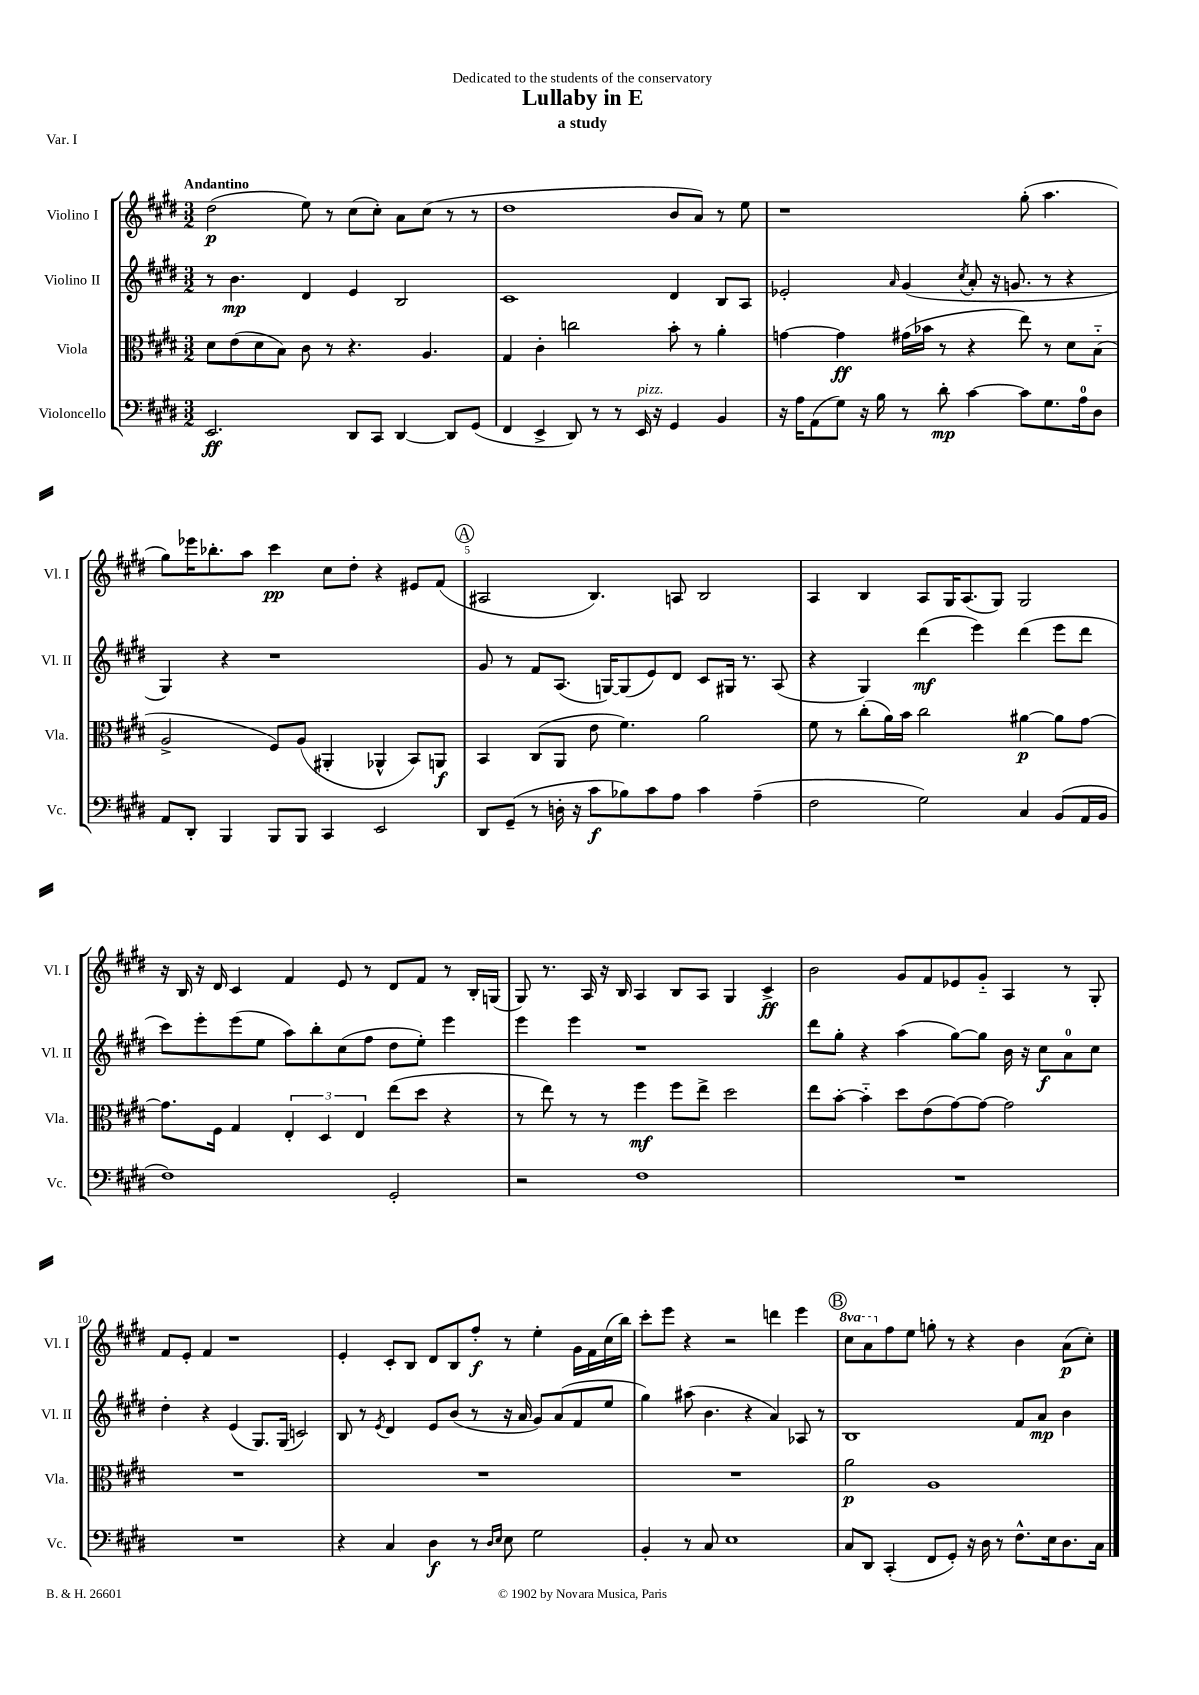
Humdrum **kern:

**kern	**kern	**kern	**kern
*staff4	*staff3	*staff2	*staff1
*clefF4	*clefC3	*clefG2	*clefG2
*k[f#c#g#d#]	*k[f#c#g#d#]	*k[f#c#g#d#]	*k[f#c#g#d#]
*M3/2	*M3/2	*M3/2	*M3/2
2.EE	8d#	8r	(2dd#
.	(8e	4.b	.
.	8d#	.	.
.	8B)	.	.
.	8c#	4d#	8ee)
.	8r	.	8r
8DD#	4.r	4e	(8cc#
8CC#	.	.	8cc#')
[4DD#	.	2B	8a
.	4.A	.	(8cc#
8DD#]	.	.	8r
(8GG#	.	.	8r
=	=	=	=
4FF#	4G#	1c#	1dd#
4EE^	4c#'	.	.
8DD#)	2cc	.	.
8r	.	.	.
8r	.	.	.
16EE	.	.	.
16r	.	.	.
4GG#	8b'	4d#	8b
.	8r	.	8a)
4BB	4a'	8B	8r
.	.	8A	8ee
=	=	=	=
16r	[4g	2e-'	1r
16A	.	.	.
(8AA	.	.	.
8G#)	4g]	.	.
16r	.	.	.
16B	.	.	.
.	.	16qqa	.
8r	(16g#	(4g#	.
.	16b-	.	.
8d#'	8r	.	.
.	.	8qcc#	.
[4c#	4r	8a'	.
.	.	16r	.
.	.	8.g	.
8c#]	8ee)	.	(8gg#'
8.G#	8r	8r	4.aa
.	8d#	4r	.
16A	.	.	.
8D#	(8B'~	.	.
=	=	=	=
8AA	2A^	4G#)	8gg#)
8DD#'	.	.	16eee-
.	.	.	8.bb-'
4BBB	.	4r	.
.	.	.	8aa
8BBB	8F#)	1r	4ccc#
8BBB	(8A	.	.
4CC#	4AA#'	.	8cc#
.	.	.	8dd#'
2EE	4AA-^^	.	4r
.	8BB)	.	8e#
.	8AA	.	(8f#
=	=	=	=
8DD#	4BB	8g#	2A#
(8GG#~	.	8r	.
8r	(8C#	8f#	.
16D'	8AA	(8.A	.
16r	.	.	.
8c#	8e	.	4.B)
.	.	[16G)	.
8B-)	4.f#)	(8G]	.
8c#	.	8e)	.
8A	.	8d#	8A
4c#	2a	8c#	2B
.	.	16G#	.
.	.	8.r	.
(4A~	.	.	.
.	.	(8A	.
=	=	=	=
2F#	8f#	4r	4A
.	8r	.	.
.	(8cc#'	4G#)	4B
.	16a)	.	.
.	16b	.	.
2G#)	2cc#	(4ddd#	8A
.	.	.	16G#
.	.	.	(8.A
.	.	4eee)	.
.	.	.	8G#)
4C#	[4a#	(4ddd#	2G#
(8BB	8a#]	8eee	.
16AA	[8g#	8ddd#	.
16BB	.	.	.
=	=	=	=
1F#)	8.g#]	8ccc#)	16r
.	.	.	16B
.	.	8eee'	16r
.	16F#	.	16d#
.	4G#	(8eee	4c#
.	.	8ee	.
.	6E'	8aa)	4f#
.	.	8bb'	.
.	6D#	.	.
.	.	(8cc#	8e
.	6E	.	.
.	.	8ff#	8r
2GG#'	(8ee	8dd#	8d#
.	8dd#	8ee')	8f#
.	4r	4eee	8r
.	.	.	16B'
.	.	.	(16G
=	=	=	=
2r	8r	4eee	8G#)
.	8ee)	.	8.r
.	8r	4eee	.
.	.	.	16A
.	8r	.	16r
.	.	.	16B
1F#	4ff#	1r	4A
.	8ff#	.	8B
.	8ee^	.	8A
.	2dd#	.	4G#
.	.	.	4c#^
=	=	=	=
1.r	8ee	8ddd#	2b
.	[8b'	8gg#'	.
.	4b'~]	4r	.
.	8dd#	(4aa	8g#
.	(8e	.	8f#
.	[8g#)	[8gg#)	8e-
.	8g#_	8gg#]	8g#'~
.	2g#]	16b	4A
.	.	16r	.
.	.	8cc#	.
.	.	8a	8r
.	.	8cc#	8G#'
=	=	=	=
1.r	1.r	4dd#'	8f#
.	.	.	8e'
.	.	4r	4f#
.	.	(4e	1r
.	.	8.G#)	.
.	.	(16G#	.
.	.	2c)	.
=	=	=	=
4r	1.r	8B	4e'
.	.	8r	.
.	.	8qe	.
4C#	.	4d#	8c#'
.	.	.	8B
4D#	.	8e	8d#
.	.	(8b	8B
8r	.	8r	8ff#'
16qqD#	.	.	.
16qqE	.	.	.
8E	.	16r	8r
.	.	16a	.
2G#	.	8g#)	4ee'
.	.	(8a	.
.	.	8f#	16g#
.	.	.	16f#
.	.	8ee	(16cc#
.	.	.	16bb)
=	=	=	=
4BB'	1.r	4gg#)	8ccc#'
.	.	.	8eee
8r	.	(8aa#	4r
8C#	.	4.b	.
1E	.	.	2r
.	.	4r	.
.	.	4a)	4ddd
.	.	8A-	4eee
.	.	8r	.
=	=	=	=
8C#	2a	1B	8ccc#
8DD#	.	.	8aa
(4CC#'	.	.	8ff#
.	.	.	8ee
8FF#	1A	.	8gg'
8GG#')	.	.	8r
16r	.	.	4r
16D#	.	.	.
8r	.	.	.
8.F#^^	.	8f#	4b
.	.	8a	.
16E	.	.	.
8.D#	.	4b	(8a
.	.	.	8cc#')
16C#	.	.	.
==	==	==	==
*-	*-	*-	*-
